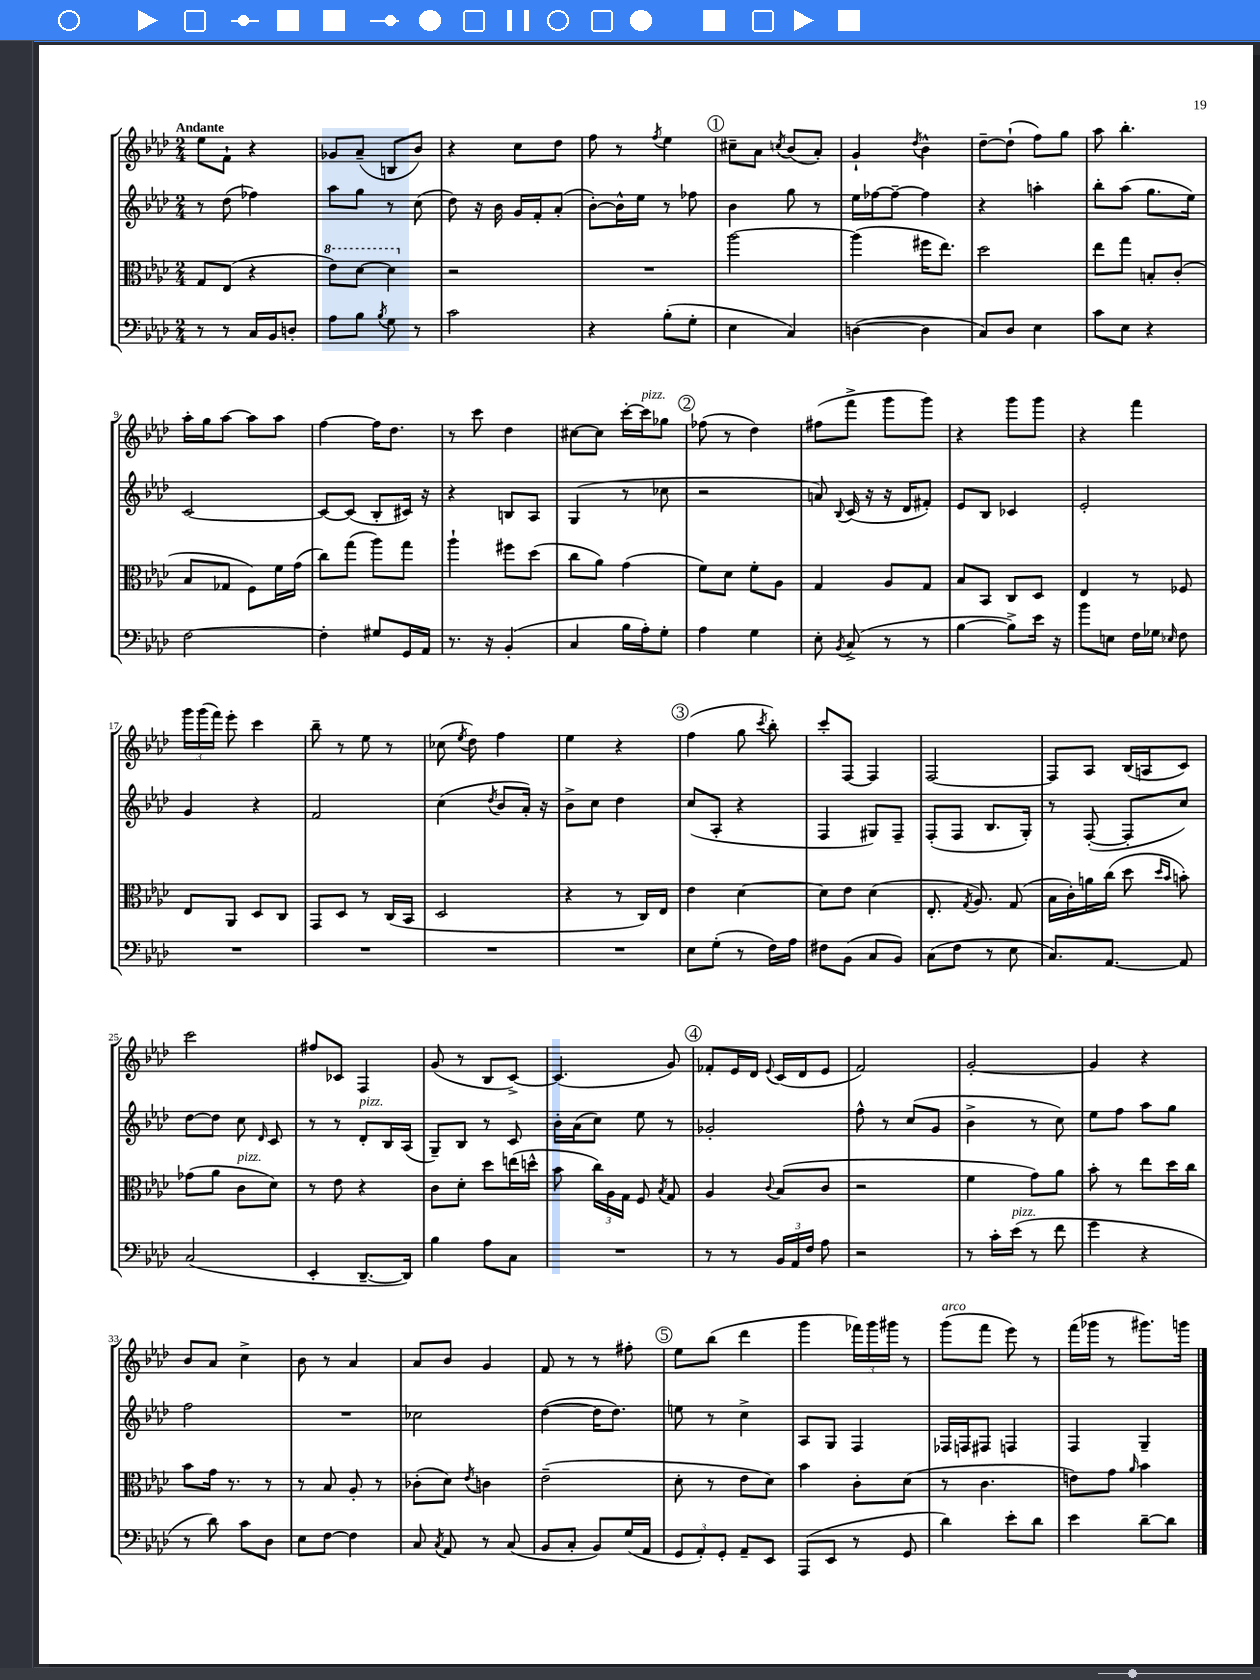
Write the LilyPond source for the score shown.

<<
\new StaffGroup <<
\new Staff = "s0" {
    \clef treble \key aes \major \numericTimeSignature \time 2/4 \tempo "Andante"
    \autoBeamOff ees''8[ f'8]-! r4 |
    ges'8[ aes'8]--( b8[ bes'8]) |
    r4 c''8[ des''8] |
    f''8 r8 \acciaccatura { f''8 } ees''4 |
    \mark \markup { \circle "1" } cis''8[-- aes'8] \acciaccatura { c''8 } bes'8[( aes'8]-.) |
    g'4-! \acciaccatura { des''8 } bes'4-^ |
    des''8[~-- des''8]-!( f''8[) g''8] |
    aes''8 bes''4.-. |
    aes''16[-. g''16 aes''8]~ aes''8[ aes''8] |
    f''4~ f''16[ des''8.] |
    r8 c'''8 des''4 |
    cis''8[~ cis''8] c'''16[~-. c'''16^\markup { \italic "pizz." } ges''8] |
    \mark \markup { \circle "2" } fes''8( r8 des''4) |
    fis''8[( f'''8]-> g'''8[ g'''8]) |
    r4 g'''8[ g'''8] |
    r4 f'''4 |
    \tuplet 3/2 { g'''16[ g'''16( f'''16]) } ees'''8-. c'''4 |
    bes''8-- r8 ees''8 r8 |
    ces''8( \acciaccatura { ees''8 } des''8) f''4 |
    ees''4 r4 |
    \mark \markup { \circle "3" } f''4( g''8 \acciaccatura { c'''8 } bes''8-.) |
    c'''8[-. f8]~ f4 |
    f2~ |
    f8[ aes8] bes16[( a16 c'8]) |
    c'''2 |
    fis''8[ ces'8] f4 |
    g'8( r8 bes8[ c'8]~->) |
    c'4.( g'8) |
    \mark \markup { \circle "4" } fes'8[-. ees'16 des'16] \appoggiatura { ees'8 } c'16[( des'16 ees'8] |
    f'2) |
    g'2~-. |
    g'4 r4 |
    bes'8[ aes'8] c''4-> |
    bes'8 r8 aes'4 |
    aes'8[ bes'8] g'4 |
    f'8 r8 r8 fis''8-. |
    \mark \markup { \circle "5" } ees''8[ bes''8]( des'''4 |
    g'''4 \tuplet 3/2 { fes'''16[) g'''16 gis'''16] } r8 |
    g'''8[^\markup { \italic "arco" }( f'''8] ees'''8) r8 |
    f'''16[( ges'''16] r8 gis'''8.[) g'''16] \bar "|." |
}
\new Staff = "s1" {
    \clef treble \key aes \major \numericTimeSignature \time 2/4
    \autoBeamOff r8 des''8( fes''4) |
    aes''8[ g''8] r8 c''8( |
    des''8) r16 bes'16 g'16[ f'16-. aes'8]-.( |
    bes'8[~-.) bes'16-^ ees''16] r8 fes''8 |
    \mark \markup { \circle "1" } bes'4 g''8 r8 |
    ees''16[ fes''16~ fes''8]~-- fes''4 |
    r4 a''4-. |
    bes''8[-. aes''8]( g''8.[ ees''16]) |
    c'2~ |
    c'8[~ c'8]( bes8[-. cis'16]) r16 |
    r4 b8[ aes8] |
    g4( r8 ces''8 |
    \mark \markup { \circle "2" } r2 |
    a'8) \appoggiatura { bes8 } c'16( r16 r16 des'16[ fis'8]-.) |
    ees'8[ bes8] ces'4 |
    ees'2-. |
    g'4 r4 |
    f'2 |
    c''4( \acciaccatura { des''8 } bes'8[ aes'16]-.) r16 |
    bes'8[-> c''8] des''4 |
    \mark \markup { \circle "3" } c''8[( aes8]-. r4 |
    f4 gis8[) f8]-- |
    f8[-.( f8] bes8.[ g16]-.) |
    r8 f8~-.( f8[-. c''8]) |
    des''8[~ des''8] c''8 \grace { des'16 } c'8 |
    r8 r8 des'8[-.^\markup { \italic "pizz." } bes16 aes16]( |
    g8[--) bes8] r8 c'8 |
    bes'16[-. aes'16( c''8]) ees''8 r8 |
    \mark \markup { \circle "4" } ges'2-. |
    f''8-^ r8 c''8[( g'8] |
    bes'4-> r8 c''8) |
    ees''8[ f''8] aes''8[ g''8] |
    f''2 |
    R2 |
    ces''2 |
    des''4~( des''16[ des''8.]) |
    \mark \markup { \circle "5" } e''8 r8 c''4-> |
    aes8[ g8] f4 |
    fes16[ f16 fis8] f4 |
    f4 g4-- \bar "|." |
}
\new Staff = "s2" {
    \clef alto \key aes \major \numericTimeSignature \time 2/4
    \autoBeamOff g8[ ees8]( r4 |
    \ottava #1 ees''8[) des''8]~ des''4 \ottava #0 |
    r2 |
    R2 |
    \mark \markup { \circle "1" } aes''2~ |
    aes''4( fis''16[ ees''8.]) |
    des''2 |
    ees''8[ g''8] b8[-. c'8]-.( |
    bes8[ ges8] f8[) f'16 g'16]( |
    c''8[) g''8]( aes''8[) g''8] |
    aes''4-! fis''8[ des''8]( |
    c''8[ aes'8]) g'4( |
    \mark \markup { \circle "2" } f'8[) des'8] f'8[-. aes8] |
    g4 aes8[ g8] |
    bes8[ bes,8] c8[ des8] |
    ees4 r8 fes8 |
    ees8[ aes,8] des8[ c8] |
    g,8[ des8] r8 c16[( bes,16] |
    des2 |
    r4 r8 c16[) ees16] |
    \mark \markup { \circle "3" } ees'4 des'4~ |
    des'8[ ees'8] des'4( |
    ees8.-. \acciaccatura { g8 } aes8.) g8( |
    bes16[ c'16-.) a'16 c''16]( des''8 \grace { des''16[ bes'16] } b'8-.) |
    ges'8[( aes'8] c'8[^\markup { \italic "pizz." } des'8]) |
    r8 ees'8 r4 |
    c'8[ des'8]-. des''8[ e''16( d''16]-^ |
    bes'8 \tuplet 3/2 { c''16[) aes16 g16] } f8 \acciaccatura { bes8 } g8 |
    \mark \markup { \circle "4" } aes4 \appoggiatura { c'8 } bes8[( c'8] |
    r2 |
    f'4 g'8[) aes'8] |
    bes'8-. r8 ees''8[ des''16 c''16] |
    bes'8[ g'16] r8. r8 |
    r8 bes8 aes8-. r8 |
    ces'8[-.( des'8]) \acciaccatura { ees'8 } c'4 |
    ees'2--( |
    \mark \markup { \circle "5" } des'8-. r8 ees'8[ des'8]) |
    bes'4 c'8[-. des'8]( |
    r8 c'4. |
    e'8[) g'8] \grace { aes'16 } bes'4 \bar "|." |
}
\new Staff = "s3" {
    \clef bass \key aes \major \numericTimeSignature \time 2/4
    \autoBeamOff r8 r8 c16[ bes,16 d8]-. |
    aes8[ bes8] \acciaccatura { bes8 } g8 r8 |
    c'2 |
    r4 bes8[-.( g8]-. |
    \mark \markup { \circle "1" } ees4 c4) |
    d4~( d4 |
    c8[) des8] ees4 |
    c'8[ ees8] r4 |
    f2~ |
    f4-. gis8[ g,16 aes,16] |
    r8. r16 bes,4-.( |
    c4 bes16[ aes16-.) g8]-. |
    \mark \markup { \circle "2" } aes4 g4 |
    ees8-. \acciaccatura { bes,8 } c8->( r8 r8 |
    bes4~ bes8[->) ees'16] r16 |
    bes'8[ e8] f16[ ges16] \grace { ees16 } f8 |
    R2 |
    R2 |
    R2 |
    R2 |
    \mark \markup { \circle "3" } ees8[ g8]-.( r8 f16[) aes16] |
    fis8[ bes,8]( c8[ bes,8]) |
    c8[( f8] r8 ees8 |
    c8.[) aes,8.]~ aes,8 |
    c2( |
    ees,4-. des,8.[~-- des,16]) |
    bes4 aes8[ c8] |
    R2 |
    \mark \markup { \circle "4" } r8 r8 \tuplet 3/2 { bes,16[ aes,16 f16] } aes8 |
    r2 |
    r8 c'16[-. ees'16]^\markup { \italic "pizz." }( r8 f'8 |
    g'4 r4 |
    r8 des'8) c'8[ des8] |
    ees8[ f8]~ f4 |
    c8 \acciaccatura { c8 } aes,8 r8 c8( |
    bes,8[ c8]-. bes,8[) g16( aes,16] |
    \mark \markup { \circle "5" } \tuplet 3/2 { g,8[ aes,8-.) g,8]-. } aes,8[-- ees,8] |
    aes,,8[( ees,8] r8 g,8 |
    des'4) ees'8[-. des'8] |
    ees'4 des'8[~-- des'8] \bar "|." |
}
>>
>>
